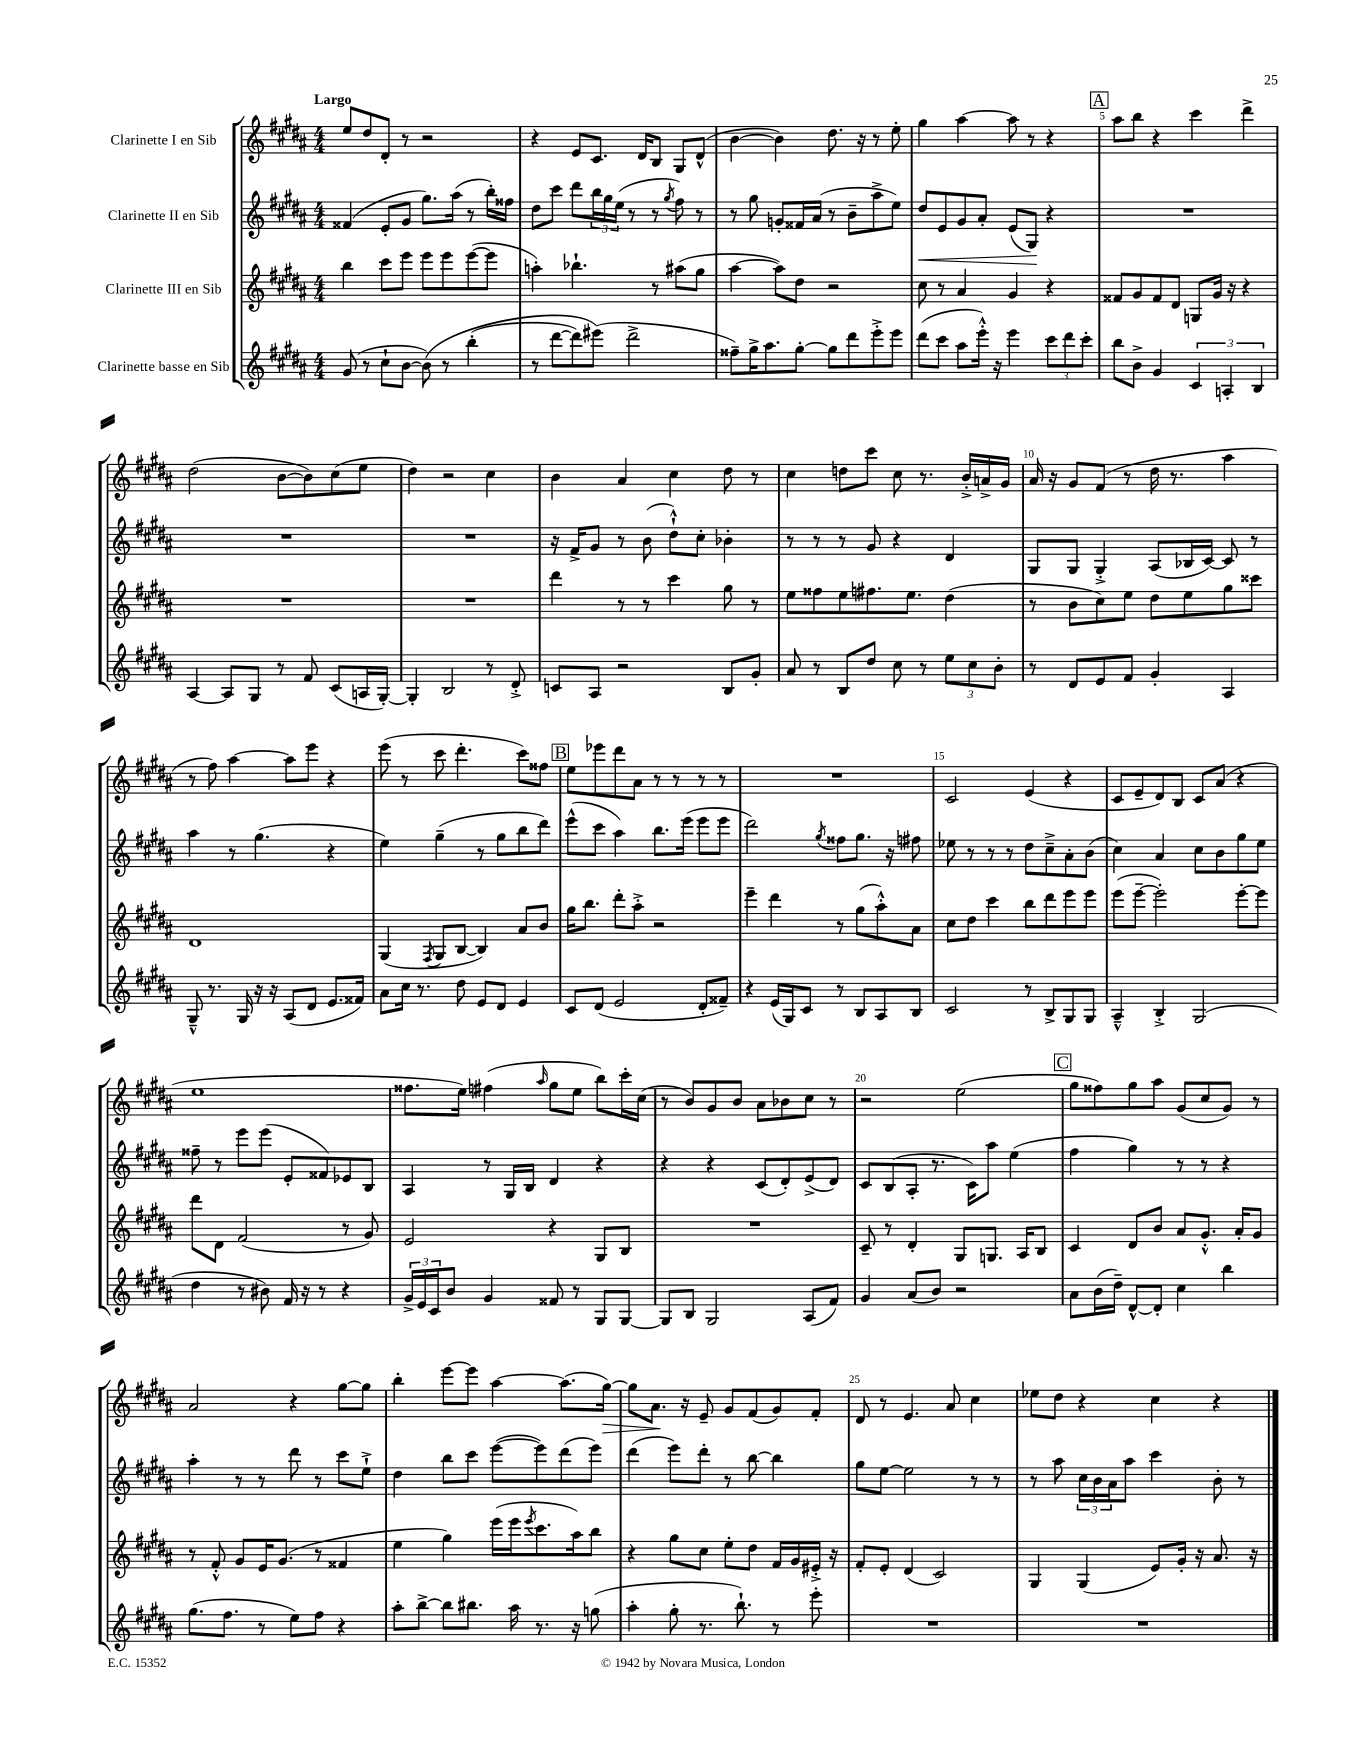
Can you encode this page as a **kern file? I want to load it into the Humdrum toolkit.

**kern	**kern	**kern	**dynam	**kern	**dynam
*part4	*part3	*part2	*part2	*part1	*part1
*staff4	*staff3	*staff2	*staff2	*staff1	*staff1
*I"Clarinette basse en Sib	*I"Clarinette III en Sib	*I"Clarinette II en Sib	*	*I"Clarinette I en Sib	*
*clefG2	*clefG2	*clefG2	*	*clefG2	*
*k[f#c#g#d#a#]	*k[f#c#g#d#a#]	*k[f#c#g#d#a#]	*	*k[f#c#g#d#a#]	*
*M4/4	*M4/4	*M4/4	*	*M4/4	*
=1	=1	=1	=1	=1	=1
!	!	!	!	!LO:TX:a:B:t=Largo	!
(8g#/	4bb\	(4f##X/	.	8ee/L	.
8r	.	.	.	8dd#/	.
8cc#`\L	8ccc#\L	8e'/L	.	8d#'/J	.
[8b\J	8eee\J	8g#/J	.	8r	.
(8b\])	8eee\L	8.gg#\L)	.	2r	.
8r	8eee\	.	.	.	.
.	.	(16aa#\Jk	.	.	.
(4bb'\	([8eee\	8r	.	.	.
.	8eee\J]	16bb'\LL)	.	.	.
.	.	16ff##X\JJ	.	.	.
=2	=2	=2	=2	=2	=2
8r	4aan'\)	8dd#\L	.	4r	.
[8ddd#\L	.	8ccc#\J	.	.	.
8ddd#\])	4.bb-X`\	8ddd#\L	.	8e/L	.
(8eee#X\J)	.	24bb\L	.	8.c#/J	.
.	.	24gg#\	.	.	.
.	.	(24ee\JJ	.	.	.
2ddd#^\	.	8r	.	.	.
.	.	.	.	16d#/KL	.
.	8r	8r	.	8B/J	.
.	.	8qgg#/	.	.	.
.	(8aa#X\L	8ff#\)	.	8G#/L	.
.	8gg#\J	8r	.	(8d#^^/J	.
=3	=3	=3	=3	=3	=3
8ff##X~\L)	[4aa#\	8r	.	[4b\	.
16gg#^\K	.	8gg#\	.	.	.
8.aa#\	.	.	.	.	.
.	8aa#\L])	8gn'/L	.	4b\])	.
[8gg#'\J	8dd#\J	16f##X/L	.	.	.
.	.	(16a#/JJ	.	.	.
8gg#\L]	2r	8r	.	8.dd#\	.
8ddd#\	.	8b~\L	.	.	.
.	.	.	.	16r	.
8eee'^\	.	8aa#^\	.	8r	.
8eee\J	.	8ee\J)	.	8ee'\	.
=4	=4	=4	=4	=4	=4
!	!	!	!LO:HP:b	!	!
(8ddd#\L	8cc#\	8dd#/L	<	4gg#\	.
8ccc#\J	8r	8e/	.	.	.
8aa#\L	4a#/	8g#/	.	[4aa#\	.
16eee'^^\Jk)	.	8a#'/J	.	.	.
16r	.	.	.	.	.
4eee\	4g#/	(8e/L	.	8aa#\]	.
.	.	8G#/J)	.	8r	.
12ccc#\L	4r	4r	[	4r	.
12ddd#\	.	.	.	.	.
12ccc#'\J	.	.	.	.	.
!!LO:REH:place=s1:t=A
=5	=5	=5	=5	=5	=5
8bb\L	8f##X/L	1r	.	8aa#\L	.
8b^\J	8g#/	.	.	8bb\J	.
4g#/	8f##/	.	.	4r	.
.	8d#/J	.	.	.	.
6c#/	8Gn/L	.	.	4ccc#\	.
.	16g#/Jk	.	.	.	.
6An'/	.	.	.	.	.
.	16r	.	.	.	.
.	4r	.	.	4ddd#^\	.
6B/	.	.	.	.	.
!!LO:LB:g=z
=6	=6	=6	=6	=6	=6
[4A#/	1r	1r	.	(2dd#\	.
8A#/L]	.	.	.	.	.
8G#/J	.	.	.	.	.
8r	.	.	.	[8b\L	.
8f#/	.	.	.	8b\])	.
(8c#/L	.	.	.	(8cc#\	.
16An/L	.	.	.	8ee\J	.
[16G#'/JJ)	.	.	.	.	.
=7	=7	=7	=7	=7	=7
4G#'/]	1r	1r	.	4dd#\)	.
2B/	.	.	.	2r	.
8r	.	.	.	4cc#\	.
8d#'^/	.	.	.	.	.
=8	=8	=8	=8	=8	=8
8cn/L	4ddd#\	16r	.	4b\	.
.	.	16f#^/KL	.	.	.
8A#/J	.	8g#/J	.	.	.
2r	8r	8r	.	4a#/	.
.	8r	(8b\	.	.	.
.	4ccc#\	8dd#`^^\L)	.	4cc#\	.
.	.	8cc#'\J	.	.	.
8B/L	8gg#\	4b-X'\	.	8dd#\	.
8g#'/J	8r	.	.	8r	.
=9	=9	=9	=9	=9	=9
8a#/	8ee\L	8r	.	4cc#\	.
8r	8ff##X\	8r	.	.	.
8B/L	8ee\	8r	.	8ddn\L	.
8dd#/J	8.ff#X\	8g#/	.	8ccc#\J	.
8cc#\	.	4r	.	8cc#\	.
.	8.ee\J	.	.	.	.
8r	.	.	.	8.r	.
12ee\L	(4dd#\	4d#/	.	.	.
.	.	.	.	16b'^/LL	.
12cc#\	.	.	.	.	.
.	.	.	.	16an^/	.
12b'\J	.	.	.	.	.
.	.	.	.	16g#/JJ	.
=10	=10	=10	=10	=10	=10
8r	8r	8G#/L	.	16a#/	.
.	.	.	.	16r	.
8d#/L	8b\L	8G#/J	.	8g#/L	.
8e/	8cc#\)	4G#'^/	.	(8f#/J	.
8f#/J	8ee\J	.	.	8r	.
4g#'/	8dd#\L	(8A#/L	.	16dd#\	.
.	.	.	.	8.r	.
.	8ee\	16B-X/L	.	.	.
.	.	[16c#/JJ)	.	.	.
4A#/	8gg#\	8c#/]	.	4aa#\	.
.	8ccc##X\J	8r	.	.	.
!!LO:LB:g=z
=11	=11	=11	=11	=11	=11
8G#~^^/	1d#	4aa#\	.	8r	.
8.r	.	.	.	8ff#\)	.
.	.	8r	.	[4aa#\	.
16G#/	.	.	.	.	.
16r	.	(4.gg#\	.	.	.
16r	.	.	.	.	.
(8A#/L	.	.	.	8aa#\L]	.
8d#/J	.	.	.	8eee\J	.
8.e/L	.	4r	.	4r	.
16f##X/Jk)	.	.	.	.	.
=12	=12	=12	=12	=12	=12
8a#\L	(4G#/	4ee\)	.	(8eee\	.
16cc#\Jk	.	.	.	8r	.
8.r	.	.	.	.	.
.	8qF#/	.	.	.	.
.	8G#/L	(4gg#~\	.	8ccc#\	.
8dd#\	[8B/J	.	.	4.ddd#'\	.
8e/L	4B/])	8r	.	.	.
8d#/J	.	8gg#\L	.	.	.
4e/	8a#/L	8bb\	.	8ccc#\L)	.
.	8b/J	8ddd#\J)	.	8ff##X\J	.
!!LO:REH:place=s1:t=B
=13	=13	=13	=13	=13	=13
8c#/L	16gg#\KL	(8eee^^\L	.	8ee\L	.
.	8.bb\J	.	.	.	.
(8d#/J	.	8ccc#\J	.	8eee-X\	.
2e/	8ddd#'\L	4aa#\)	.	8ddd#\	.
.	8aa#'^\J	.	.	8a#\J	.
.	2r	8.bb\L	.	8r	.
.	.	.	.	8r	.
.	.	(16eee\Jk	.	.	.
8d#'/L	.	8eee\L	.	8r	.
8f##X~/J)	.	8eee\J	.	8r	.
=14	=14	=14	=14	=14	=14
4r	4eee~\	2ddd#\)	.	1r	.
(16e/LL	4ddd#\	.	.	.	.
16G#/J)	.	.	.	.	.
8c#/J	.	.	.	.	.
.	.	8qgg#/	.	.	.
8r	8r	8ff##X\L	.	.	.
8B/L	(8gg#\L	8.gg#\J	.	.	.
8A#/	8aa#'^^\)	.	.	.	.
.	.	16r	.	.	.
8B/J	8a#\J	8ff#X\	.	.	.
=15	=15	=15	=15	=15	=15
2c#/	8cc#\L	8ee-X\	.	2c#/	.
.	8dd#\J	8r	.	.	.
.	4ccc#\	8r	.	.	.
.	.	8r	.	.	.
8r	8bb\L	8dd#\L	.	(4e/	.
8B^/L	8ddd#\	8cc#~^\	.	.	.
8G#/	8eee\	8a#'\	.	4r	.
8G#/J	8eee\J	(8b\J	.	.	.
=16	=16	=16	=16	=16	=16
4A#~^^/	(8eee\L	4cc#\)	.	8c#/L	.
.	[8eee~\J	.	.	8e~/	.
4B'^/	2eee'\])	4a#/	.	8d#/)	.
.	.	.	.	8B/J	.
(2G#/	.	8cc#\L	.	8c#/L	.
.	.	8b\	.	(8a#/J	.
.	[8eee'\L	8gg#\	.	4r	.
.	8eee\J]	8ee\J	.	.	.
!!LO:LB:g=z
=17	=17	=17	=17	=17	=17
4dd#\	8ddd#\L	8ff##X~\	.	1ee	.
.	8d#\J	8r	.	.	.
8r	(2f#/	8eee\L	.	.	.
8b#X\)	.	(8eee\J	.	.	.
16f#/	.	8e'/L	.	.	.
16r	.	.	.	.	.
8r	.	8f##X/)	.	.	.
4r	8r	8e-X/	.	.	.
.	8g#/)	8B/J	.	.	.
=18	=18	=18	=18	=18	=18
24g#^/LL	2e/	4A#/	.	8.ff##X\L	.
24e/	.	.	.	.	.
24c#/J	.	.	.	.	.
8b/J	.	.	.	.	.
.	.	.	.	16ee\Jk)	.
4g#/	.	8r	.	(4ff#X\	.
.	.	16G#/LL	.	.	.
.	.	16B/JJ	.	.	.
.	.	.	.	16qqaa#/	.
8f##X/	4r	4d#/	.	8gg#\L	.
8r	.	.	.	8ee\J	.
8G#/L	8G#/L	4r	.	8bb\L)	.
[8G#/J	8B/J	.	.	16ccc#'\L	.
.	.	.	.	(16cc#\JJ	.
=19	=19	=19	=19	=19	=19
8G#/L]	1r	4r	.	8r	.
8B/J	.	.	.	8b/L)	.
2G#/	.	4r	.	8g#/	.
.	.	.	.	8b/J	.
.	.	(8c#/L	.	8a#\L	.
.	.	8d#'/)	.	8b-X\	.
(8A#/L	.	(8e^/	.	8cc#\J	.
8f#/J)	.	8d#/J)	.	8r	.
=20	=20	=20	=20	=20	=20
4g#/	8c#~/	8c#/L	.	2r	.
.	8r	(8B/	.	.	.
(8a#/L	4d#'/	8A#'/J	.	.	.
8b/J)	.	8.r	.	.	.
2r	8G#/L	.	.	(2ee\	.
.	.	16c#\KL)	.	.	.
.	8.Gn/J	8aa#\J	.	.	.
.	.	(4ee\	.	.	.
.	16A#/KL	.	.	.	.
.	8B/J	.	.	.	.
!!LO:REH:place=s1:t=C
=21	=21	=21	=21	=21	=21
8a#\L	4c#/	4ff#\	.	8gg#\L	.
(16b\L	.	.	.	8ff##X\)	.
16dd#~\JJ)	.	.	.	.	.
[8d#^^/L	8d#/L	4gg#\)	.	8gg#\	.
8d#'/J]	8b/J	.	.	8aa#\J	.
4cc#\	8a#/L	8r	.	(8g#/L	.
.	8.g#'^^/J	8r	.	8cc#/	.
4bb\	.	4r	.	8g#/J)	.
.	16a#'/KL	.	.	.	.
.	8g#/J	.	.	8r	.
!!LO:LB:g=z
=22	=22	=22	=22	=22	=22
(8.gg#\L	8r	4aa#'\	.	2a#/	.
.	8f#'^^/	.	.	.	.
8.ff#\J	.	.	.	.	.
.	8g#/L	8r	.	.	.
8r	16e/K	8r	.	.	.
.	(8.g#/J	.	.	.	.
8ee\L)	.	8ddd#\	.	4r	.
8ff#\J	8r	8r	.	.	.
4r	4f##X/	8ccc#\L	.	[8gg#\L	.
.	.	8ee`^\J	.	8gg#\J]	.
=23	=23	=23	=23	=23	=23
8aa#'\L	4ee\	4dd#\	.	4bb'\	.
[8bb^\J	.	.	.	.	.
8bb\L]	4gg#\)	8bb\L	.	[8eee\L	.
8.bb#X\J	.	8ccc#\J	.	8eee\J]	.
.	(16eee\LL	([8eee\L	.	[4aa#\	.
16aa#\	16eee\J	.	.	.	.
.	8qeee/	.	.	.	.
8.r	8.ccc#\	8eee\])	.	.	.
.	.	(8ddd#\	.	(8.aa#\L]	.
16r	16aa#\k)	.	.	.	.
(8ggn\	8bb\J	8eee\J)	.	.	.
!	!	!	!	!	!LO:HP:b
.	.	.	.	[16gg#\Jk)	>
=24	=24	=24	=24	=24	=24
4aa#'\	4r	(4ddd#\	.	8gg#\L]	.
.	.	.	.	8.a#\J	.
8gg#'\	8gg#\L	8eee\L)	.	.	.
.	.	.	.	16r	]
8.r	8cc#\J	8ddd#'\J	.	8e~/	.
.	8ee'\L	8r	.	8g#/L	.
8.bb`\)	.	.	.	.	.
.	8dd#\J	[8bb\	.	(8f#/	.
8r	16f#/LL	4bb\]	.	8g#/)	.
.	16g#/	.	.	.	.
8eee'\	16e#X'^/JJ	.	.	8f#'/J	.
.	16r	.	.	.	.
=25	=25	=25	=25	=25	=25
1r	8f#'/L	8gg#\L	.	8d#/	.
.	8e'/J	[8ee\J	.	8r	.
.	(4d#/	2ee\]	.	4.e/	.
.	2c#/)	.	.	.	.
.	.	.	.	8a#/	.
.	.	8r	.	4cc#\	.
.	.	8r	.	.	.
=26	=26	=26	=26	=26	=26
1r	4G#/	8r	.	8ee-X\L	.
.	.	8aa#\	.	8dd#\J	.
.	(4G#/	24cc#\LL	.	4r	.
.	.	24b\	.	.	.
.	.	24a#\J	.	.	.
.	.	8aa#\J	.	.	.
.	8e/L)	4ccc#\	.	4cc#\	.
.	16g#'/Jk	.	.	.	.
.	16r	.	.	.	.
.	8.a#/	8b'\	.	4r	.
.	.	8r	.	.	.
.	16r	.	.	.	.
==	==	==	==	==	==
*-	*-	*-	*-	*-	*-
